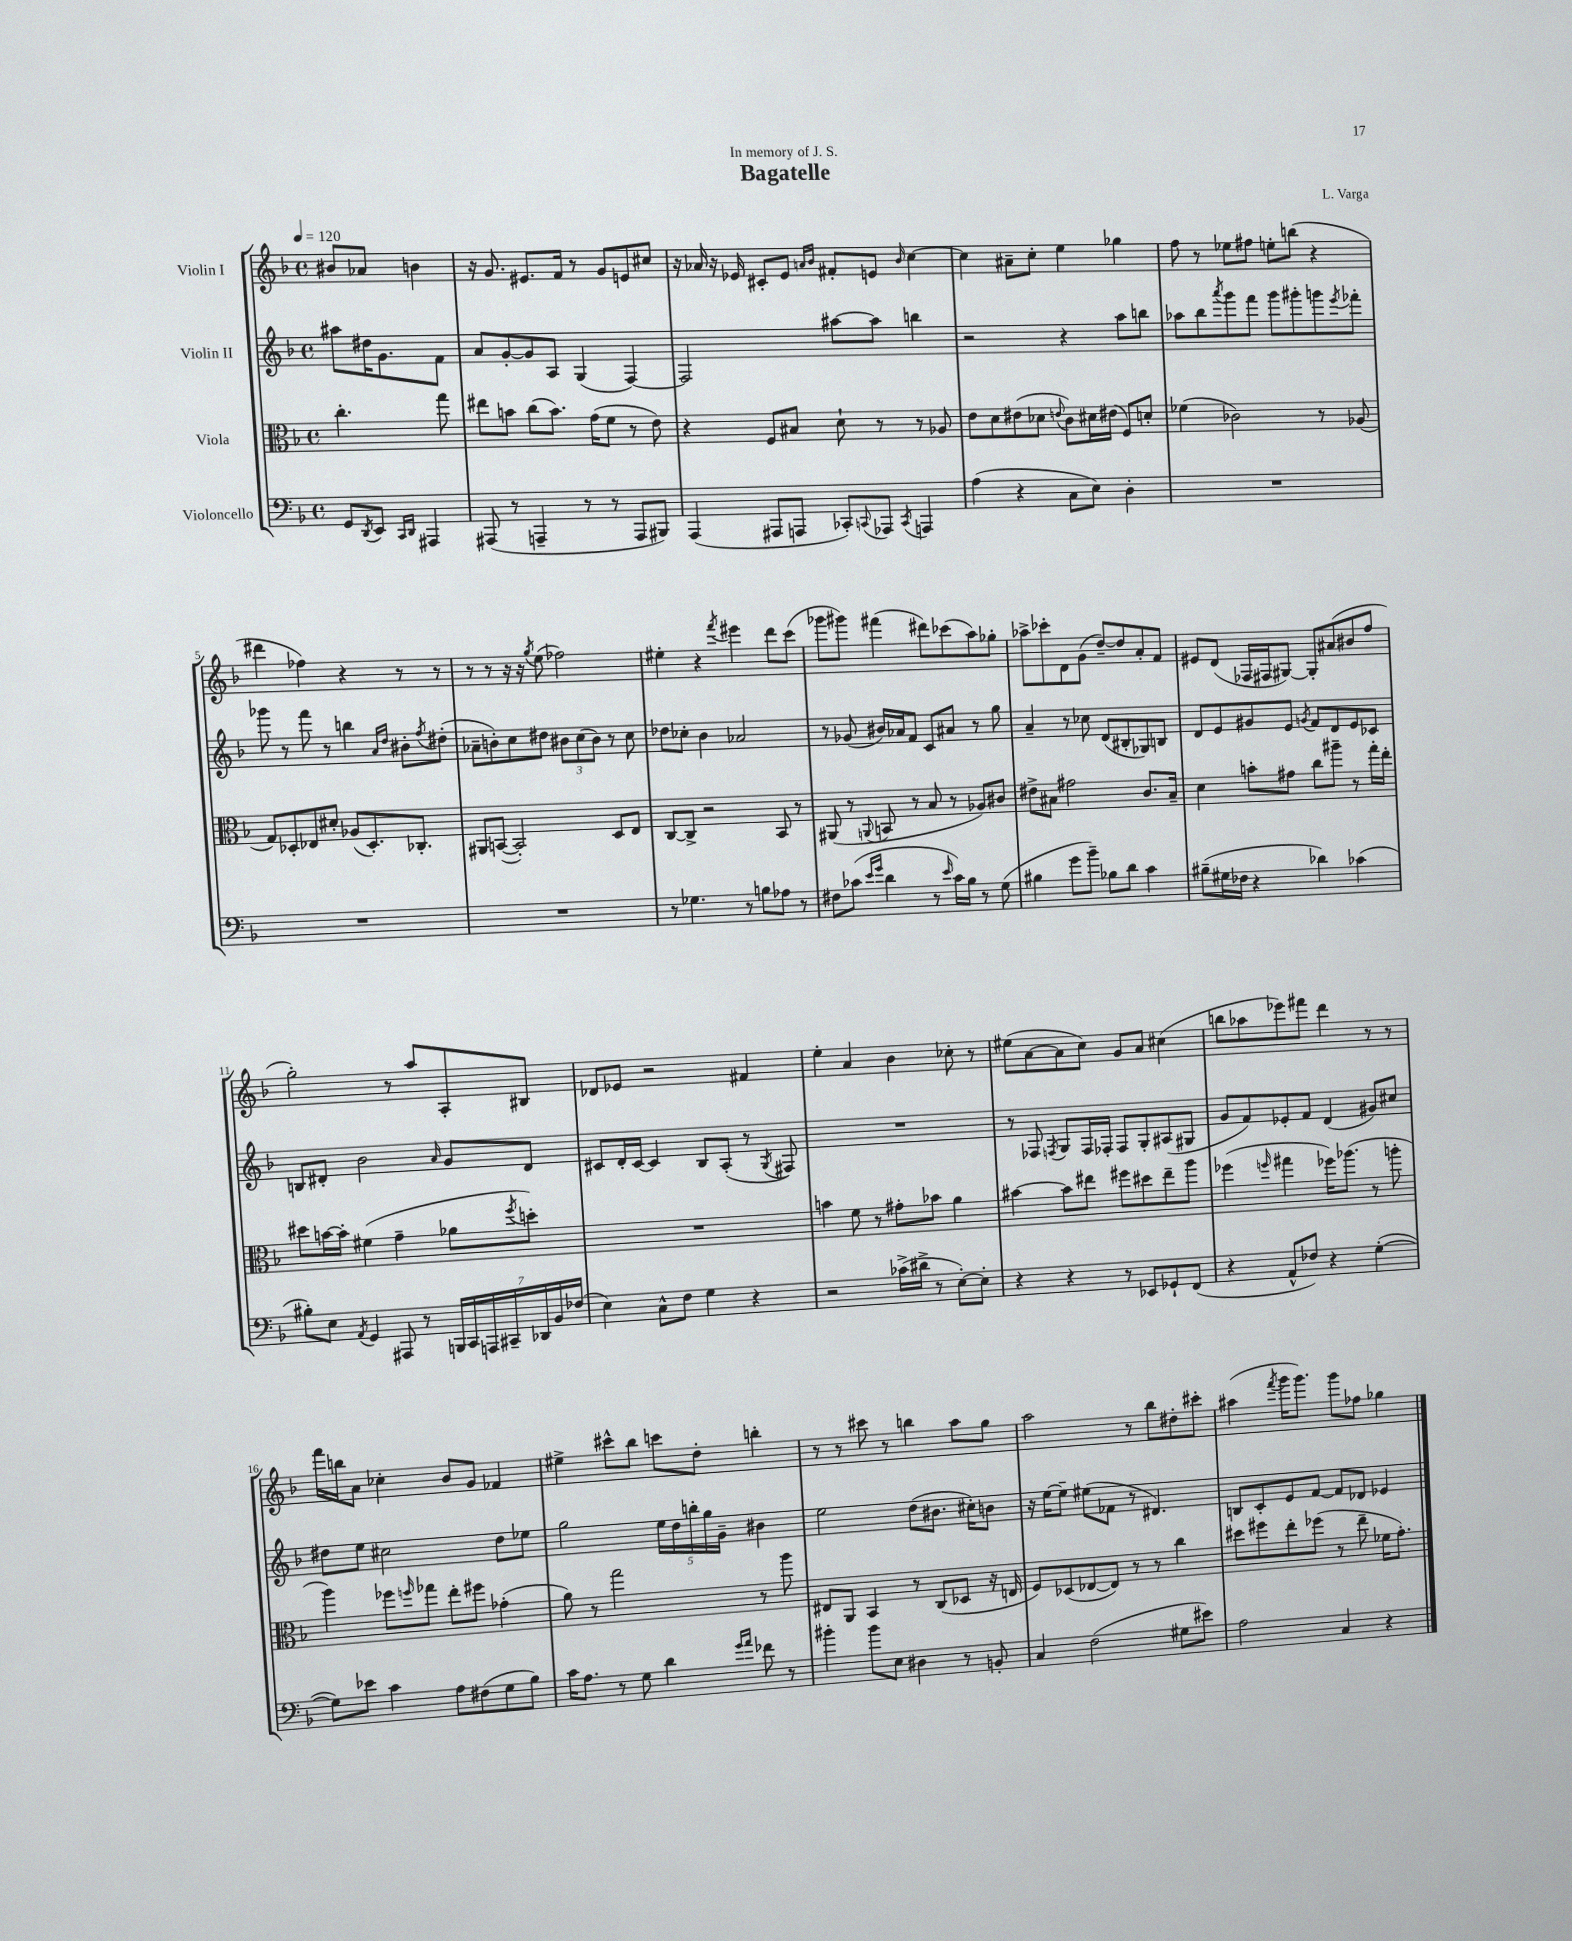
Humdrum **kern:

**kern	**kern	**kern	**kern
*staff4	*staff3	*staff2	*staff1
*clefF4	*clefC3	*clefG2	*clefG2
*k[b-]	*k[b-]	*k[b-]	*k[b-]
*M4/4	*M4/4	*M4/4	*M4/4
*met(c)	*met(c)	*met(c)	*met(c)
*MM120	*MM120	*MM120	*MM120
8GG	4.cc'	8aa#	8b#
8qDD	.	.	.
8EE	.	16dd#	8a-
.	.	8.g	.
16qqCC	.	.	.
16qqDD	.	.	.
4AAA#	.	.	4b
.	8gg	8f	.
=	=	=	=
(8AAA#	8ee#	8a	16r
.	.	.	8.g
8r	8b	[8g'	.
4AAA~	(8cc	8g]	8.e#
.	8.b)	8A	.
.	.	.	16f
8r	.	(4G	8r
.	(16g	.	.
8r	8f	.	8g
8AAA	8r	[4F)	8e
8BBB#)	8e)	.	8cc#
=	=	=	=
(4AAA	4r	2F]	16r
.	.	.	16a-
.	.	.	16r
.	.	.	16e-
8AAA#	8F	.	8c#'
8AAA	8B#	.	8e-
.	.	.	16qqa
.	.	.	16qqb-
8CC-')	8d`	[8aa#	8f#'
8qqCC	.	.	.
8AAA-	8r	8aa#]	8e
8qCC	.	.	16qqb-
4AAA	8r	4bb	[4cc
.	8A-	.	.
=	=	=	=
(4A	8e	2r	4cc]
.	8d	.	.
4r	(8e#	.	8a#~
.	8d-	.	8cc'
.	8qqe	.	.
8C	8c)	4r	4ee
8E)	16d#	.	.
.	(16e#	.	.
4D'	8F)	8aa	4gg-
.	8d'	8bb	.
=	=	=	=
1r	(4f-	8aa-	8ff
.	.	8bb-	8r
.	.	8qaaa	.
.	2c-)	8ggg	8ee-
.	.	8fff	8ff#
.	.	8ggg	8ee'
.	.	8ggg#'	(8bb
.	8r	8ggg	4r
.	.	8qeee	.
.	(8A-	8fff-'	.
=	=	=	=
1r	8G)	8ggg-	4ddd#
.	8D-'	8r	.
.	8E-	8fff	4ff-)
.	8d#'	8r	.
.	(8A-	4bb	4r
.	8.D-')	.	.
.	.	16qqa	.
.	.	16qqdd	.
.	.	8b#'	8r
.	8.C-'	.	.
.	.	8qff	.
.	.	(8dd#'	8r
=	=	=	=
1r	8AA#	8a-~	8r
.	([8BB	8b')	8r
.	2BB'])	8cc	16r
.	.	.	16r
.	.	.	8qgg
.	.	8dd#	(8ee
.	.	12b#	2ff-)
.	.	(12cc	.
.	.	12b#)	.
.	8D	8r	.
.	8E	8cc	.
=	=	=	=
8r	[8C	8dd-	4ee#'
4.G-	8C^]	8cc-'	.
.	2r	4b-	4r
.	.	.	8qfff
8r	.	2a-	4eee#
8B	.	.	.
8A-	8BB-	.	8ddd
8r	8r	.	(8ccc
=	=	=	=
8F#	(8AA#	8r	8ggg-
(8c-	8r	(8g-	8ggg#)
16qqe	.	.	.
16qqg	8qqAA	.	.
4d	8BB	16b#)	(4fff#
.	.	16a-	.
.	8r	8f	.
8r	8B-	8c	8ddd#)
16qqe	.	.	.
16c-)	8r	8a#	(8ccc-
16B-	.	.	.
8r	8A-)	8r	8aa)
(8G	8c#	8gg	8gg-'
=	=	=	=
4B#	8e#^	4a~	8aa-^
.	8B#	.	8ccc-'
8g	2g#	8r	8d
8b-~)	.	8cc-	(8g
8B-	.	(8d	[8dd~)
8d	.	8B#'	8dd]
4c	8.c	8G-)	8a'
.	.	8B	8f
.	16B#~	.	.
=	=	=	=
(8B#~	4d	8d	8e#
16G#	.	8e	(8d
16F-	.	.	.
4r	8b'	8g#	16F-
.	.	.	16F#
.	8g#	8e	[8G#)
.	.	8qg	.
4d-)	8cc	8f	8G#']
.	8aa#~	8d	(8a#
(4c-	8r	8e	8b#
.	16gg'	8c-	8ff
.	16ee'	.	.
=	=	=	=
8B#')	8dd#	8B	2gg')
8E	[16b	8d#'	.
.	16b']	.	.
8qAA	.	.	.
4GG	(4f#	2b-	.
8AAA#	4g~	.	8r
8r	.	.	8aa
.	.	16qqa	.
28BBB	8a-	8g	8A'
28CC	.	.	.
28AAA	.	.	.
28CC#~	.	.	.
.	8qff	.	.
.	8dd')	8d#	8B#
28DD-	.	.	.
28BB-	.	.	.
(28F-	.	.	.
=	=	=	=
4E)	1r	8c#	8d-
.	.	16d'	8e-
.	.	[16c#	.
8C^^	.	4c#]	2r
8F	.	.	.
4G	.	8B-	.
.	.	(8A'	.
4r	.	8r	4f#
.	.	8qG	.
.	.	8F#)	.
=	=	=	=
2r	4b	1r	4ee'
.	8f	.	4a
.	8r	.	.
(16c-^	8g#'	.	4b-
16d#^	.	.	.
8r	8b-	.	.
[8E')	4a	.	8cc-'
8E']	.	.	8r
=	=	=	=
4r	[4b#	8r	(8ee#
.	.	8F-	[8a
.	.	8qF	.
4r	8b#]	8G	8a]
.	8ee#	16F	8cc)
.	.	16F-'	.
8r	8ff#	8F-	8g
8EE-	8dd#	8G'	8a
8GG-`	8ee#~	(8A#	(4cc#
(8FF	8aa	8G#	.
=	=	=	=
4r	(4ff-	8g	8bb
.	.	8f)	8aa-
.	16qqff	.	.
8AA^^	4gg#	8e-'	8eee-)
8F-)	.	8f	8fff#
4r	16ff-)	(4d	4ddd
.	(8.aa-	.	.
([4G'	8r	8g#)	8r
.	8aa'	8cc#	8r
=	=	=	=
8G])	4aa)	8dd#	16fff
.	.	.	16bb
8e-	.	8ee	8a
4c	8ff-	2cc#	4cc-'
.	16qqff	.	.
.	8gg-	.	.
8A	8ee'	.	8b-
(8F#	8ff#	.	8g
8G	(4g-'	8dd#	4f-
8B-)	.	8ee-	.
=	=	=	=
16c	8a)	2gg	4ee#^
8.A	.	.	.
.	8r	.	.
8r	2gg	.	8ccc#^^
8G	.	.	8bb-
4d	.	20ee	8ccc
.	.	20dd	.
.	.	20bb'	.
.	.	.	8dd'
.	.	20gg	.
.	.	20g~	.
16qqg	.	.	.
16qqa	.	.	.
8f-	8r	4b#	4bb'
8r	8aa	.	.
=	=	=	=
4b#'	8E#	2ee	8r
.	8AA	.	8r
8b#	4BB-	.	8ccc#
8E	.	.	8r
4D#	8r	(8dd	4bb
.	(8C	8.b#	.
8r	8D-	.	8aa
.	.	16cc#')	.
8BB'	16r	8b	8gg
.	16E	.	.
=	=	=	=
4C	8F)	16r	2aa
.	.	[16ee	.
.	(8D-	8ee~]	.
(2F	[8E-	(8ee#	.
.	8E-])	8f-	.
.	8r	8r	8r
.	8r	4.d#)	8bb-
8G#	4cc	.	8dd#'
8e#)	.	.	8ccc#'
=	=	=	=
2A	8dd#	8B	(4aa#
.	8ff#	8c'	.
.	.	.	8qfff
.	8ee'	8e	16ggg
.	.	.	8.ggg)
.	(8ff-	[8f	.
4C	8r	8f]	8ggg
.	8ee~	8d-	8ff-
4r	16f-	4e-	4gg-
.	8.g')	.	.
==	==	==	==
*-	*-	*-	*-
